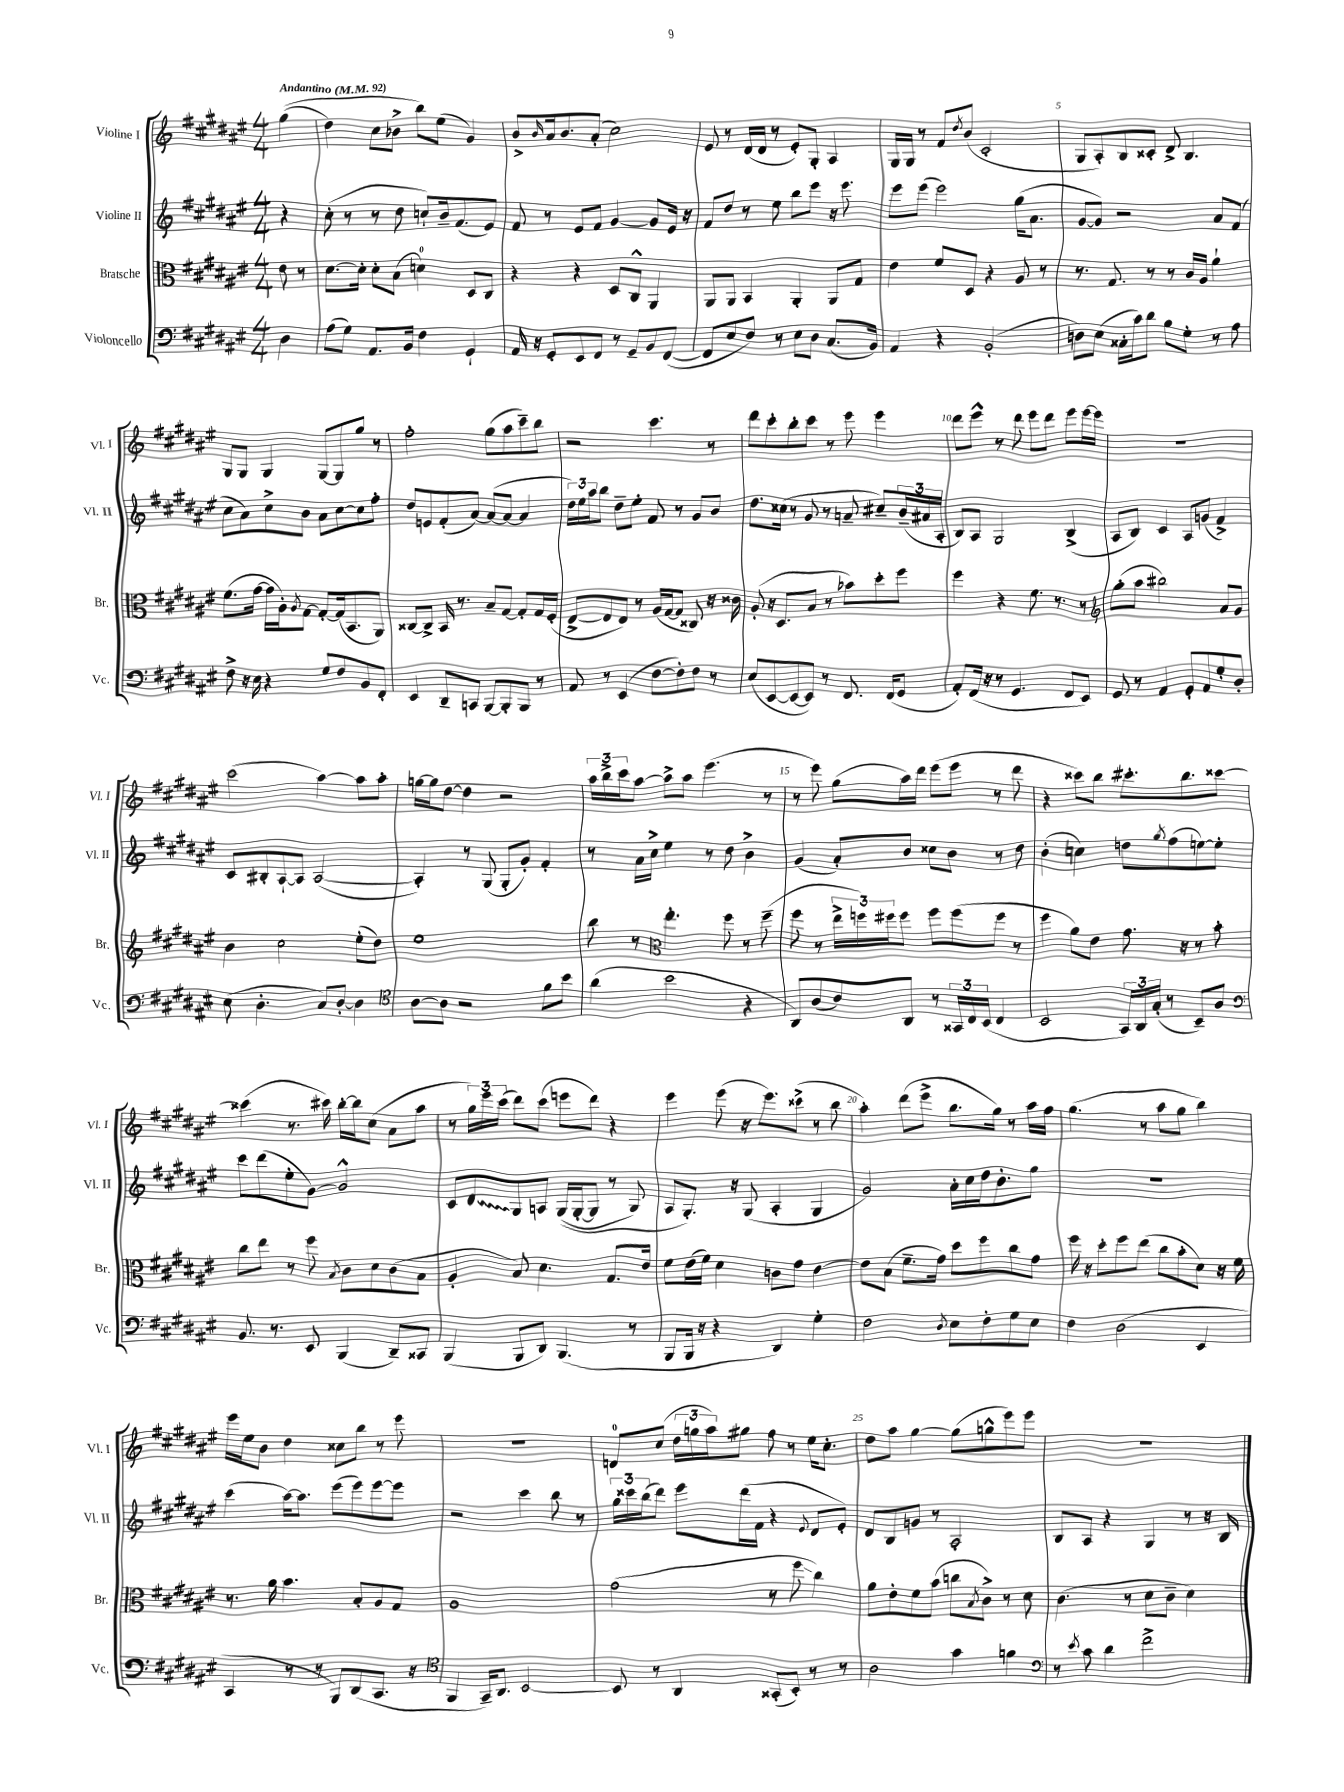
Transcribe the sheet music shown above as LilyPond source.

<<
\new StaffGroup <<
\new Staff = "s0" \with { instrumentName = "Violine I" shortInstrumentName = "Vl. I" } {
    \clef treble \key fis \major \numericTimeSignature \time 4/4 \partial 4 \tempo "Andantino" 4 = 92
    gis''4(\( |
    dis''4) cis''8 bes'8-> b''8\) eis''8( gis'4) |
    b'8-> \grace { b'16 } ais'16 b'8. ais'8-.( cis''2) |
    eis'8 r8 dis'16( dis'16 r8 eis'8-.) gis8-. ais4 |
    gis16 gis16 r8 fis'8 \acciaccatura { dis''8 } b'8( cis'2-. |
    gis8 ais8-.) b8 cisis'8-. dis'8-> b4. |
    gis8 gis8 gis4 gis8~ gis8 gis''8 r8 |
    fis''2-. gis''8( ais''8 cis'''8--) b''8 |
    r2 cis'''4. r8 |
    dis'''8 cis'''8-. b''8-. cis'''8 r8 eis'''8 eis'''4 |
    dis'''8 eis'''8-^ r8 dis'''8 eis'''8 dis'''8 eis'''8 eis'''16~ eis'''16 |
    R1 |
    cis'''2( ais''4~) ais''8 ais''8-. |
    g''16~ g''16 dis''8~ dis''4 r2 |
    \tuplet 3/2 { ais''16 b''16-> cis'''16 } ais''8~ ais''8-> ais''8 eis'''4.( r8 |
    r8 eis'''8) gis''8( ais''16) dis'''16 eis'''8( eis'''8 r8 dis'''8 |
    r4 cisis'''8) b''8 cis'''8.-. b''8. cisis'''8~ |
    cisis'''4( r8. cis'''16) b''16~-. b''16 cis''8( ais'8 ais''8 |
    r8 \tuplet 3/2 { gis''16) eis'''16 cis'''16( } dis'''8) cis'''8( e'''8 dis'''8) r4 |
    eis'''4 eis'''8( r16 eis'''8.) cisis'''8->( r8 b''8 |
    ais''4-.) dis'''8( eis'''8-> b''8. gis''16) r8 ais''16 fis''16 |
    gis''4.( r8 ais''8 gis''8 b''4) |
    eis'''16 eis''16 b'8 dis''4 cisis''8 b''8 r8 eis'''8 |
    R1 |
    d'8-0 cis''8( \tuplet 3/2 { dis''16 g''16 ais''16) } gis''8 fis''8 r8 eis''16 cis''8.-. |
    dis''8 ais''8 gis''4~ gis''8( g''8-^ eis'''8) eis'''8 |
    R1 \bar "|." |
}
\new Staff = "s1" \with { instrumentName = "Violine II" shortInstrumentName = "Vl. II" } {
    \clef treble \key fis \major \numericTimeSignature \time 4/4 \partial 4
    r4 |
    cis''8-.( r8 r8 dis''8 c''8-!) b'16-- fis'8.( eis'8) |
    fis'8 r8 eis'8 fis'8 gis'4~ gis'8 eis'16 r16 |
    fis'8 dis''8 r8 eis''8 b''8 eis'''8 r16 eis'''8. |
    eis'''8 eis'''8( eis'''2) gis''16( ais'8. |
    gis'8~ gis'8) r2 ais'8 fis'8( |
    cis''8 ais'8) cis''8-> b'8 ais'8 cis''8~ cis''8 fis''8-. |
    dis''8 e'8 fis'8-.( ais'8~) ais'8~( ais'8~ ais'4 |
    \tuplet 3/2 { dis''16) eis''16 ais''16 } b''8 dis''8-- eis''8-. fis'8 r8 gis'8 b'8 |
    dis''8. cisis''16( r8 gis'8 r8 a'8-- cis''8--) \tuplet 3/2 { b'16--( ais'16 ais16-. } |
    b8) ais8 gis2 b4->( |
    ais8 b8) cis'4 ais8 g'8( fis'4->) |
    cis'8 bis8-. ais8~-! ais8 ais2~( |
    ais4-.) r8 gis8( gis8-. gis'8-.) fis'4-. |
    r8 ais'16 cis''16-> eis''4 r8 dis''8 b'4-> |
    gis'4( ais'8-.) b'8 cisis''8 b'8 r8 dis''8 |
    b'4-.( c''4) d''8 \acciaccatura { gis''8 } fis''8( e''8~) e''8-. |
    cis'''8 dis'''8( eis''8-. gis'8~) gis'2-^ |
    cis'8 \once \override Glissando.style = #'zigzag dis'8\glissando gis8 a8 gis16(\( gis16~-. gis8 r8 gis8) |
    ais8 gis8.-.\) r16 gis8( ais4-. gis4 |
    gis'2) ais'16-. cis''16 dis''16 b'8.-. gis''8 |
    R1 |
    cis'''4( ais''16~) ais''8. eis'''8( eis'''8) eis'''8~ eis'''8 |
    r2 cis'''4 b''8 r8 |
    \tuplet 3/2 { gis''16 cisis'''16 b''16( } dis'''8) eis'''8 dis'''16( fis'16 r4 \appoggiatura { eis'8 } dis'8 eis'8-.) |
    dis'8 b8 g'8 r8 ais2-. |
    b8 ais8 r4 gis4 r8 r16 b16 \bar "|." |
}
\new Staff = "s2" \with { instrumentName = "Bratsche" shortInstrumentName = "Br." } {
    \clef alto \key fis \major \numericTimeSignature \time 4/4 \partial 4
    eis'8 r8 |
    dis'8.~ dis'16-. dis'8-. b8( d'4-0) dis8 cis8 |
    r4 r4 dis8 cis8-^ ais,4 |
    ais,8 ais,8 b,4 ais,4-. ais,8 gis8 |
    eis'4 fis'8 dis8 r4 ais8 r8 |
    r8. gis8. r8 r8 cis'16 ais16 ais'4-! |
    fis'8.( gis'16~ gis'16 ais16-.) \acciaccatura { ais8 } gis8~ gis8~-. gis16( b,8. ais,8) |
    cisis8~ cisis8-> b,16 r8. b8-- gis8~ gis8-. gis16 fis16-.( |
    eis8~-> eis8 eis8) r8 ais16( gis16~ gis8 cisis8) r16 cisis'16 |
    ais8-.( r16 dis8. b8 r8 bes'8) dis''8-. fis''8 |
    fis''4 r4 fis'8. r8. r8 |
    \clef treble gis''8-.( ais''8 bis''2) ais'8 gis'8 |
    b'4 cis''2 eis''8-.( dis''8) |
    eis''1 |
    b''8 r8 \clef alto eis''4.-. fis''8 r8 fis''8--( |
    fis''8 r8 \tuplet 3/2 { eis''16-> f''16) fis''16 } fis''8 fis''8 fis''8( fis''8 r8 |
    fis''4 ais'8) eis'8 gis'8. r16 r8 b'8-. |
    cis''8 eis''8 r8 fis''8 \acciaccatura { b8 } cis'8 dis'8 cis'8( b8 |
    ais4-. b8) dis'4. gis8. eis'16 |
    fis'8 eis'16( fis'16) dis'4 c'8 gis'8 eis'4~ |
    eis'8 b8( fis'8.-- gis'16) dis''8 fis''8 cis''8 gis'8 |
    fis''16 r16 dis''8-. fis''8 eis''8( cis''8 b'8-. dis'8) r16 fis'16 |
    r8. ais'16 b'4. b8-. ais8 gis8 |
    ais1 |
    gis'2( r8 fis''8\glissando cis''4) |
    ais'8 eis'8-. fis'8 b'8( c''8 \acciaccatura { b8 } cis'8->) r8 dis'8 |
    cis'4.( r8 dis'8 cis'8-- dis'4) \bar "|." |
}
\new Staff = "s3" \with { instrumentName = "Violoncello" shortInstrumentName = "Vc." } {
    \clef bass \key fis \major \numericTimeSignature \time 4/4 \partial 4
    dis4 |
    ais8( gis8) ais,8. b,16 fis4 gis,4-! |
    ais,16 r16 gis,8-. eis,8 fis,8 r8 gis,8-- b,8 fis,8~( |
    fis,8 eis8 fis8) r8 eis8 dis8 cis8.( b,16) |
    ais,4 r4 b,2-.( |
    d8) eis8( cisis16-. cis'16) dis'8 b8 gis8-. r8 ais8 |
    fis8-> r16 eis16 r4 gis8 fis8 b,8 fis,8-. |
    eis,4 dis,8-- c,8 b,,8~ b,,8-. b,,8 r8 |
    ais,8 r8 eis,4( fis8~ fis8-.) fis8 r8 |
    eis8( eis,8~ eis,8~ eis,8) r8 fis,8. fis,16( gis,8 |
    ais,8-.) fis,16( r16 r8 gis,4. fis,8 eis,8) |
    gis,8 r8 ais,4 gis,8-. ais,8 gis8-. dis8-. |
    eis8( dis4.-. cis8) dis8~-. dis4 |
    \clef tenor ais8~ ais8 r2 fis'8 b'8 |
    ais'4( b'2 r4 |
    ais,8) ais8( cis'8) ais,8 r8 \tuplet 3/2 { gisis,16 cis16 b,16( } cis4 |
    b,2 \tuplet 3/2 { gis,16) ais,16 gis16-.( } r8 b,8--) ais8 |
    \clef bass b,8. r8. eis,8 b,,4( dis,8--) cisis,8 |
    b,,4( b,,8 dis,8) b,,4.( r8 |
    b,,8 b,,16 r16 r4 dis,4) gis4-. |
    fis2 \acciaccatura { dis8 } eis8 fis8-. gis8 eis8 |
    fis4 dis2( eis,4 |
    cis,4 r8 r8 b,,8) dis,8( cis,8. r16 |
    \clef tenor fis,4 gis,16--) ais,8. b,2~ |
    b,8 r8 ais,4 gisis,8-.( b,8-.) r8 r8 |
    ais2 gis'4 f'4 |
    \clef bass r8 \acciaccatura { eis'8 } cis'8 dis'4 fis'2-> \bar "|." |
}
>>
>>
\layout { \context { \Score \override BarNumber.break-visibility = ##(#f #t #t) barNumberVisibility = #(every-nth-bar-number-visible 5) } }
